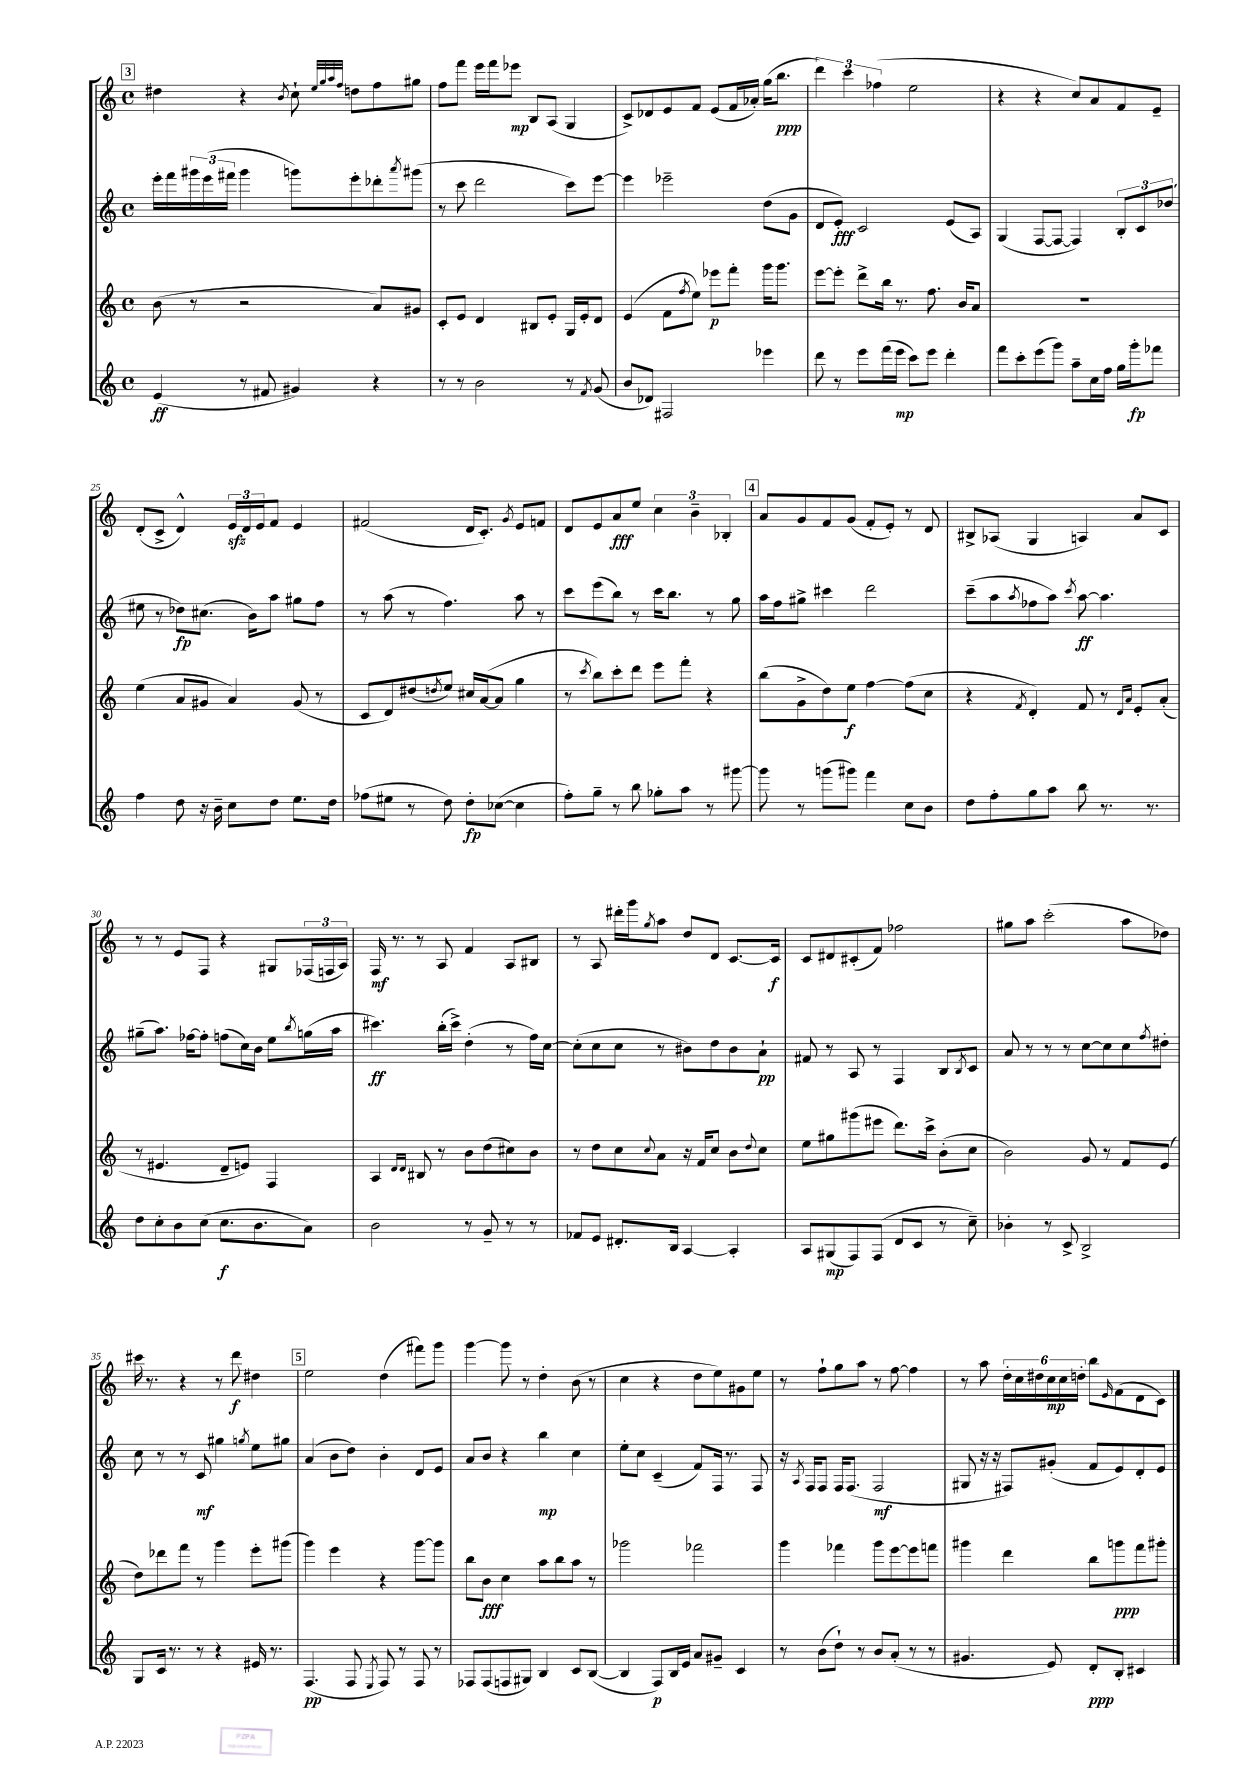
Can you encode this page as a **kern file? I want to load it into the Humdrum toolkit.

**kern	**kern	**kern	**kern
*staff4	*staff3	*staff2	*staff1
*clefG2	*clefG2	*clefG2	*clefG2
*k[]	*k[]	*k[]	*k[]
*M4/4	*M4/4	*M4/4	*M4/4
*met(c)	*met(c)	*met(c)	*met(c)
(4e	(8b	16eee'	4dd#
.	.	16fff	.
.	8r	24ggg#	.
.	.	(24eee	.
.	.	24fff#	.
8r	2r	4ggg#	4r
8f#	.	.	.
.	.	.	8qb
4g#)	.	8ggg)	8cc`
.	.	.	32qqee
.	.	.	32qqgg
.	.	.	32qqaa
.	.	.	32qqff
.	.	8eee'	8dd
4r	8a)	8ddd-'	8ff
.	.	8qaaa	.
.	8g#	(8ggg#	8gg#
=	=	=	=
8r	8c'	8r	8ff
8r	8e	8ccc	8fff
2b	4d	2ddd	16eee
.	.	.	16fff
.	.	.	8eee-
.	8B#	.	8B
.	8e'	.	(8A
8r	16G	8ccc)	4G
.	16e'	.	.
8qf	.	.	.
(8g	8d	[8eee	.
=	=	=	=
8b	(4e	4eee]	8c^)
8d-)	.	.	8d-
2F#	8f	2eee-~	8e
.	8qff	.	.
.	8ee)	.	8f
.	8eee-	.	(8e
.	8fff'	.	16f
.	.	.	16a-')
4eee-	16ggg	(8dd	(16gg
.	8.ggg	.	8.bb
.	.	8g	.
=	=	=	=
8ddd	[8eee	8d	6ddd)
8r	8eee']	8e')	.
.	.	.	6ccc
8eee	8ddd^	2c	.
.	.	.	(6ff-
(16fff	16bb	.	.
16eee	8.r	.	.
8ccc)	.	.	2ee
8eee	8.ff	.	.
4ddd'	.	(8e	.
.	16b	.	.
.	8a	8A)	.
=	=	=	=
8fff	1r	(4G	4r
8ccc'	.	.	.
(8eee	.	[8F	4r
8ggg)	.	8F_	.
8aa~	.	4F])	8cc)
16cc	.	.	8a
16ff	.	.	.
16gg	.	12B'	8f
16ggg'	.	.	.
.	.	12c	.
8fff-	.	.	8e~
.	.	(12dd-	.
=	=	=	=
4ff	(4ee	8ee#	(8d'
.	.	8r	8c^
8dd	8a	8dd-)	4d^^)
16r	8g#	(8.cc#	.
16b~	.	.	.
8cc	4a)	.	24e
.	.	.	24d
.	.	16b)	.
.	.	.	24e
8dd	.	8aa	8f
8.ee	(8g#	8gg#	4e
.	8r	8ff	.
16dd	.	.	.
=	=	=	=
(8ff-	8c	8r	(2f#
8ee#	8d)	(8aa	.
8r	(8dd#	8r	.
.	8qdd	.	.
8dd)	8ee)	4.ff)	.
8dd'	16cc#	.	16d
.	([16a	.	8.c')
([8cc-	8a]	.	.
.	.	.	8qg
4cc-]	4gg	8aa	8e
.	.	8r	8f
=	=	=	=
8ff')	8r	8ccc	8d
.	8qccc	.	.
8gg~	8bb)	(8eee	8e
8r	8ccc'	8bb)	8a
8bb	8ddd	8r	8ee
8gg-'	8eee	16ccc	6cc
.	.	8.bb	.
8aa	8fff'	.	.
.	.	.	6b~
8r	4r	8r	.
.	.	.	6B-'
[8ggg#	.	8gg	.
=	=	=	=
8ggg#]	(8bb	16aa	8a
.	.	16ff	.
8r	8g^	8gg#^	8g
(8ggg	8dd)	4ccc#	8f
8ggg#)	8ee	.	(8g
4fff	[4ff	2ddd	8f'
.	.	.	8e')
8cc	(8ff]	.	8r
8b	8cc	.	8d
=	=	=	=
8dd	4r	(8ccc~	8B#^
8ff'	.	8aa	(8A-
.	8qf	8qaa	.
8gg	4d')	8ff-	4G
8aa	.	8aa)	.
.	.	8qccc	.
8bb	8f	[8aa	4A)
8.r	8r	4.aa]	.
.	16qqd	.	.
.	16qqa	.	.
.	8e'	.	8a
8.r	.	.	.
.	(8a'	.	8c
=	=	=	=
8dd	8r	(8gg#~	8r
8cc'	4.e#	8.aa)	8r
8b	.	.	8e
.	.	[16ff-	.
(8cc	.	8ff-']	8F
8.cc	8d~	(8ff	4r
.	8e)	16cc)	.
8.b	.	16b	.
.	4F	8ee	8G#
.	.	8qbb	.
8a)	.	(16gg	(24F-
.	.	.	24F
.	.	16aa	.
.	.	.	24A)
=	=	=	=
2b	4A	4.ccc#)	16F
.	.	.	8.r
.	16qqd	.	.
.	16qqd	.	.
.	8B#	.	8r
.	8r	(16bb'	8A
.	.	16ccc#^)	.
8r	8b	(4dd'	4f
8g~	(8dd	.	.
8r	8cc#)	8r	8A
8r	8b	16ff)	8B#
.	.	[16cc	.
=	=	=	=
8f-	8r	(8cc']	8r
8e	8dd	8cc	8A
8.d#'	8cc	8cc	16ddd#'
.	.	.	16ggg
.	8qqcc	.	8qgg
.	8a	8r	8aa
16B	.	.	.
[4A	16r	8b#)	8dd
.	16f	.	.
.	8cc	8dd	8d
4A']	8b	8b#	[8.c
.	8qqdd	.	.
.	8cc	8a`	.
.	.	.	16c]
=	=	=	=
8A	8ee	8f#	8c
(8G#	8gg#	8r	8d#
8F)	(8ggg#	8A	(8c#'
(8F	8eee#	8r	8f)
8d	8.ddd)	4F	2ff-
8c	.	.	.
.	16ccc^	.	.
8r	(8b'	8B	.
.	.	8qB	.
8cc~)	8cc	8c	.
=	=	=	=
4b-'	2b)	8a	8gg#
.	.	8r	8aa
8r	.	8r	(2ccc'
8c^	.	8r	.
2B^	8g	[8cc	.
.	8r	8cc]	.
.	8f	8cc	8aa
.	.	8qff	.
.	(8e	8dd#'	8dd-)
=	=	=	=
8G	8dd)	8cc	16ccc#
.	.	.	8.r
16c	8ddd-	8r	.
8.r	.	.	.
.	8fff	8r	4r
8r	8r	8c	.
4r	4ggg	4gg#	8r
.	.	.	8ddd
.	.	8qgg	.
16e#	8eee'	8ee	4dd#
8.r	.	.	.
.	(8ggg#	8gg#	.
=	=	=	=
(4.F	4ggg)	(4a	2ee
.	4eee	8b	.
8F	.	8dd)	.
8qE	.	.	.
8F)	4r	4b'	(4dd
8r	.	.	.
8F	[8ggg	8d	8fff#)
8r	8ggg]	8e	8ggg
=	=	=	=
8F-	8bb	8a	[4ggg
(8F-	8b	8b	.
8F	4cc	4r	8ggg]
8G#)	.	.	8r
4B	8aa	4bb	4dd'
.	8bb	.	.
8c	8aa	4cc	(8b
([8B	8r	.	8r
=	=	=	=
4B]	2ggg-	8ee'	4cc
.	.	8cc	.
8F)	.	(4c~	4r
16B	.	.	.
16e	.	.	.
8a	2fff-	8f)	8dd
8g#~	.	16F	8ee)
.	.	8.r	.
4c	.	.	8g#
.	.	8F	8ee
=	=	=	=
8r	4ggg	16r	8r
.	.	8qA	.
.	.	16F	.
(8b	.	8F	8ff`
8dd`)	4fff-	16F	8gg
.	.	(8.F	.
8r	.	.	8aa
8b	8ggg	2F	8r
(8a'	[8eee	.	[8ff
8r	8eee]	.	4ff]
8r	8fff	.	.
=	=	=	=
4.g#	4ggg#	8G#	8r
.	.	16r	8aa
.	.	16r	.
.	4ddd	8F#)	24dd'
.	.	.	24cc
.	.	.	24dd#
8e)	.	(8g#'	24cc
.	.	.	24cc
.	.	.	24dd'
8d'	8bb	8f	8bb
.	.	.	16qqe
8B'	8ggg	8e)	(8f
4c#	8fff	8d'	8d
.	8ggg#'	8e	8c)
==	==	==	==
*-	*-	*-	*-
